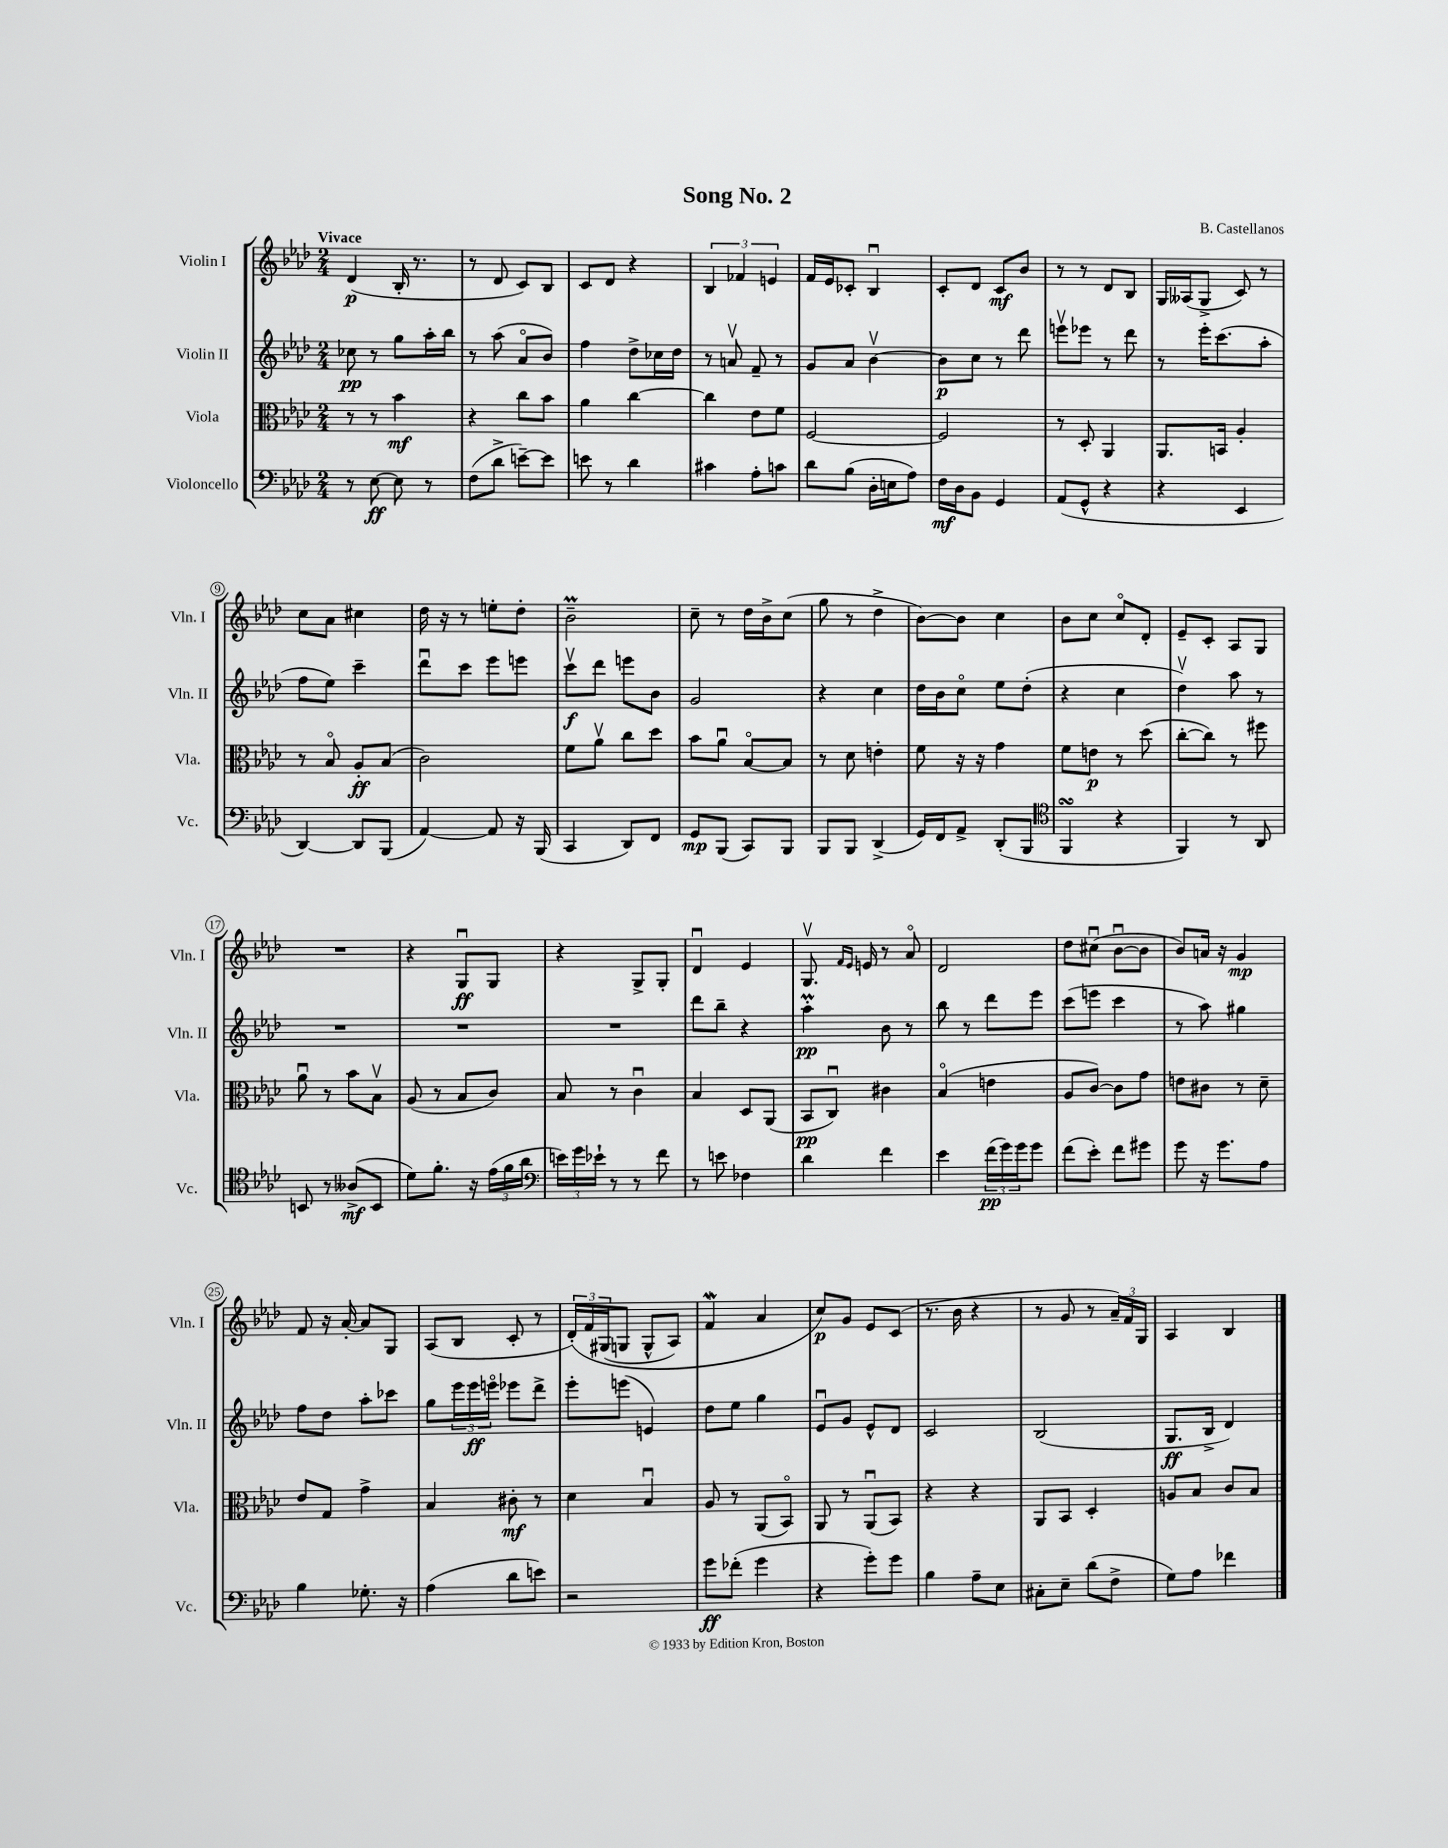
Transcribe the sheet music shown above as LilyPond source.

\header { title = "Song No. 2" composer = "B. Castellanos" }
<<
\new StaffGroup <<
\new Staff = "s0" \with { instrumentName = "Violin I" shortInstrumentName = "Vln. I" } {
    \clef treble \key aes \major \numericTimeSignature \time 2/4 \tempo "Vivace"
    des'4\p( bes16-. r8. |
    r8 des'8 c'8) bes8 |
    c'8 des'8 r4 |
    \tuplet 3/2 { bes4 fes'4 e'4 } |
    f'16 ees'16 ces'8-. bes4\downbow |
    c'8-. des'8 c'8\mf bes'8 |
    r8 r8 des'8 bes8 |
    g16 aeses16( g8-> c'8) r8 |
    c''8 aes'8 cis''4 |
    des''16 r16 r8 e''8-. des''8-. |
    bes'2--\prall |
    c''8-- r8 des''16 bes'16-> c''8( |
    g''8 r8 des''4-> |
    bes'8~) bes'8 c''4 |
    bes'8 c''8 c''8\flageolet des'8-. |
    ees'8-- c'8-. aes8 g8 |
    R2 |
    r4 g8\downbow\ff g8 |
    r4 g8-> g8-. |
    des'4\downbow ees'4 |
    g8.\upbow \grace { f'16 ees'16 } e'16 r8 aes'8\flageolet |
    des'2 |
    des''8 cis''8\downbow( bes'8~\downbow bes'8 |
    bes'8) a'16 r16 g'4\mp |
    f'8 r16 aes'16~-. aes'8 g8 |
    aes8( bes8 c'8-. r8 |
    \tuplet 3/2 { des'16-.)\( f'16 gis16( } g8 g8-^ aes8) |
    f'4\mordent aes'4 |
    c''8\p\) g'8 ees'8 c'8( |
    r8. bes'16 r4 |
    r8 g'8 r8 \tuplet 3/2 { aes'16--) f'16 g16 } |
    aes4 bes4 \bar "|." |
}
\new Staff = "s1" \with { instrumentName = "Violin II" shortInstrumentName = "Vln. II" } {
    \clef treble \key aes \major \numericTimeSignature \time 2/4
    ces''8\pp r8 g''8 aes''16-. bes''16 |
    r8 aes''8( aes'8\flageolet bes'8) |
    f''4 des''8-> ces''16 des''16 |
    r8 a'8\upbow f'8-- r8 |
    g'8 aes'8 bes'4~\upbow |
    bes'8\p c''8 r8 des'''8 |
    e'''8\upbow ees'''8 r8 des'''8 |
    r8 ees'''16-. c'''8.( aes''8-. |
    f''8 ees''8) c'''4-- |
    des'''8\downbow c'''8 ees'''8 e'''8 |
    c'''8\upbow\f des'''8 e'''8 bes'8 |
    g'2 |
    r4 c''4 |
    des''16 bes'16 c''8\flageolet ees''8 des''8-.( |
    r4 c''4 |
    des''4\upbow) aes''8 r8 |
    R2 |
    R2 |
    R2 |
    des'''8 bes''8-- r4 |
    aes''4-.\prall\pp bes'8 r8 |
    bes''8 r8 des'''8 ees'''8 |
    c'''8( e'''8 c'''4 |
    r8 aes''8) gis''4 |
    f''8 des''8 aes''8-. ces'''8 |
    g''8 \tuplet 3/2 { ees'''16 ees'''16\ff e'''16\flageolet } ees'''8 des'''8-> |
    ees'''8-. e'''8( e'4) |
    des''8 ees''8 g''4 |
    ees'8\downbow g'8 ees'8-^ des'8 |
    c'2 |
    bes2( |
    g8.\ff bes16-> des'4) \bar "|." |
}
\new Staff = "s2" \with { instrumentName = "Viola" shortInstrumentName = "Vla." } {
    \clef alto \key aes \major \numericTimeSignature \time 2/4
    r8 r8 bes'4\mf |
    r4 c''8 bes'8 |
    aes'4 c''4~ |
    c''4 ees'8 f'8 |
    f2~ |
    f2 |
    r8 des8-. aes,4 |
    aes,8. b,16 aes4-. |
    r8 bes8\flageolet aes8-.\ff bes8( |
    c'2) |
    f'8 aes'8\upbow c''8 des''8 |
    bes'8 aes'8\downbow bes8~\flageolet bes8 |
    r8 des'8 e'4-. |
    f'8 r16 r16 g'4 |
    f'8 e'8\p r8 des''8( |
    c''8~-. c''8) r8 fis''8 |
    aes'8\downbow r8 bes'8 bes8\upbow |
    aes8( r8 bes8 c'8) |
    bes8 r8 c'4\downbow |
    bes4 des8 aes,8( |
    bes,8\pp c8\downbow) cis'4 |
    bes4\flageolet( e'4 |
    aes8 c'8~) c'8 g'8 |
    e'8 cis'8 r8 des'8-- |
    ees'8 g8 g'4-> |
    bes4 cis'8-.\mf r8 |
    des'4 bes4\downbow |
    aes8 r8 aes,8( bes,8\flageolet) |
    aes,8 r8 aes,8\downbow( bes,8) |
    r4 r4 |
    aes,8 bes,8 des4-. |
    a8 bes8 c'8 bes8 \bar "|." |
}
\new Staff = "s3" \with { instrumentName = "Violoncello" shortInstrumentName = "Vc." } {
    \clef bass \key aes \major \numericTimeSignature \time 2/4
    r8 ees8~\ff ees8 r8 |
    f8( des'8-> e'8~--) e'8 |
    e'8 r8 des'4 |
    cis'4 aes8-. c'8 |
    des'8 bes8( des16-. e16 aes8) |
    f16\mf des16 bes,8 g,4 |
    aes,8( g,8-^ r4 |
    r4 ees,4 |
    des,4~) des,8 bes,,8( |
    aes,4~) aes,8 r16 bes,,16( |
    c,4 des,8) f,8 |
    g,8\mp bes,,8( c,8) bes,,8 |
    bes,,8 bes,,8 des,4->( |
    g,16) f,16 aes,8-> des,8-.( bes,,8 |
    \clef tenor f,4\turn r4 |
    f,4) r8 aes,8 |
    b,8 r8 aeses8->\mf( b,8 |
    des'8) f'8.-. r16 \tuplet 3/2 { ees'16( f'16 aes'16 } |
    \clef bass \tuplet 3/2 { e'16) g'16 ees'16-! } r8 r8 f'8 |
    r8 e'8 fes4 |
    des'4 f'4 |
    ees'4 \tuplet 3/2 { f'16\pp( g'16) g'16 } g'8 |
    f'8( ees'8-.) f'8 gis'8 |
    g'8 r16 g'8. aes8 |
    bes4 ges8.-. r16 |
    aes4( des'8 e'8) |
    r2 |
    g'8\ff fes'8-.( g'4 |
    r4 g'8-.) g'8 |
    bes4 aes8-- ees8 |
    cis8-. ees8-- des'8( f8-> |
    g8) aes8 fes'4 \bar "|." |
}
>>
>>
\layout { \context { \Score \override BarNumber.stencil = #(make-stencil-circler 0.1 0.3 ly:text-interface::print) } }
